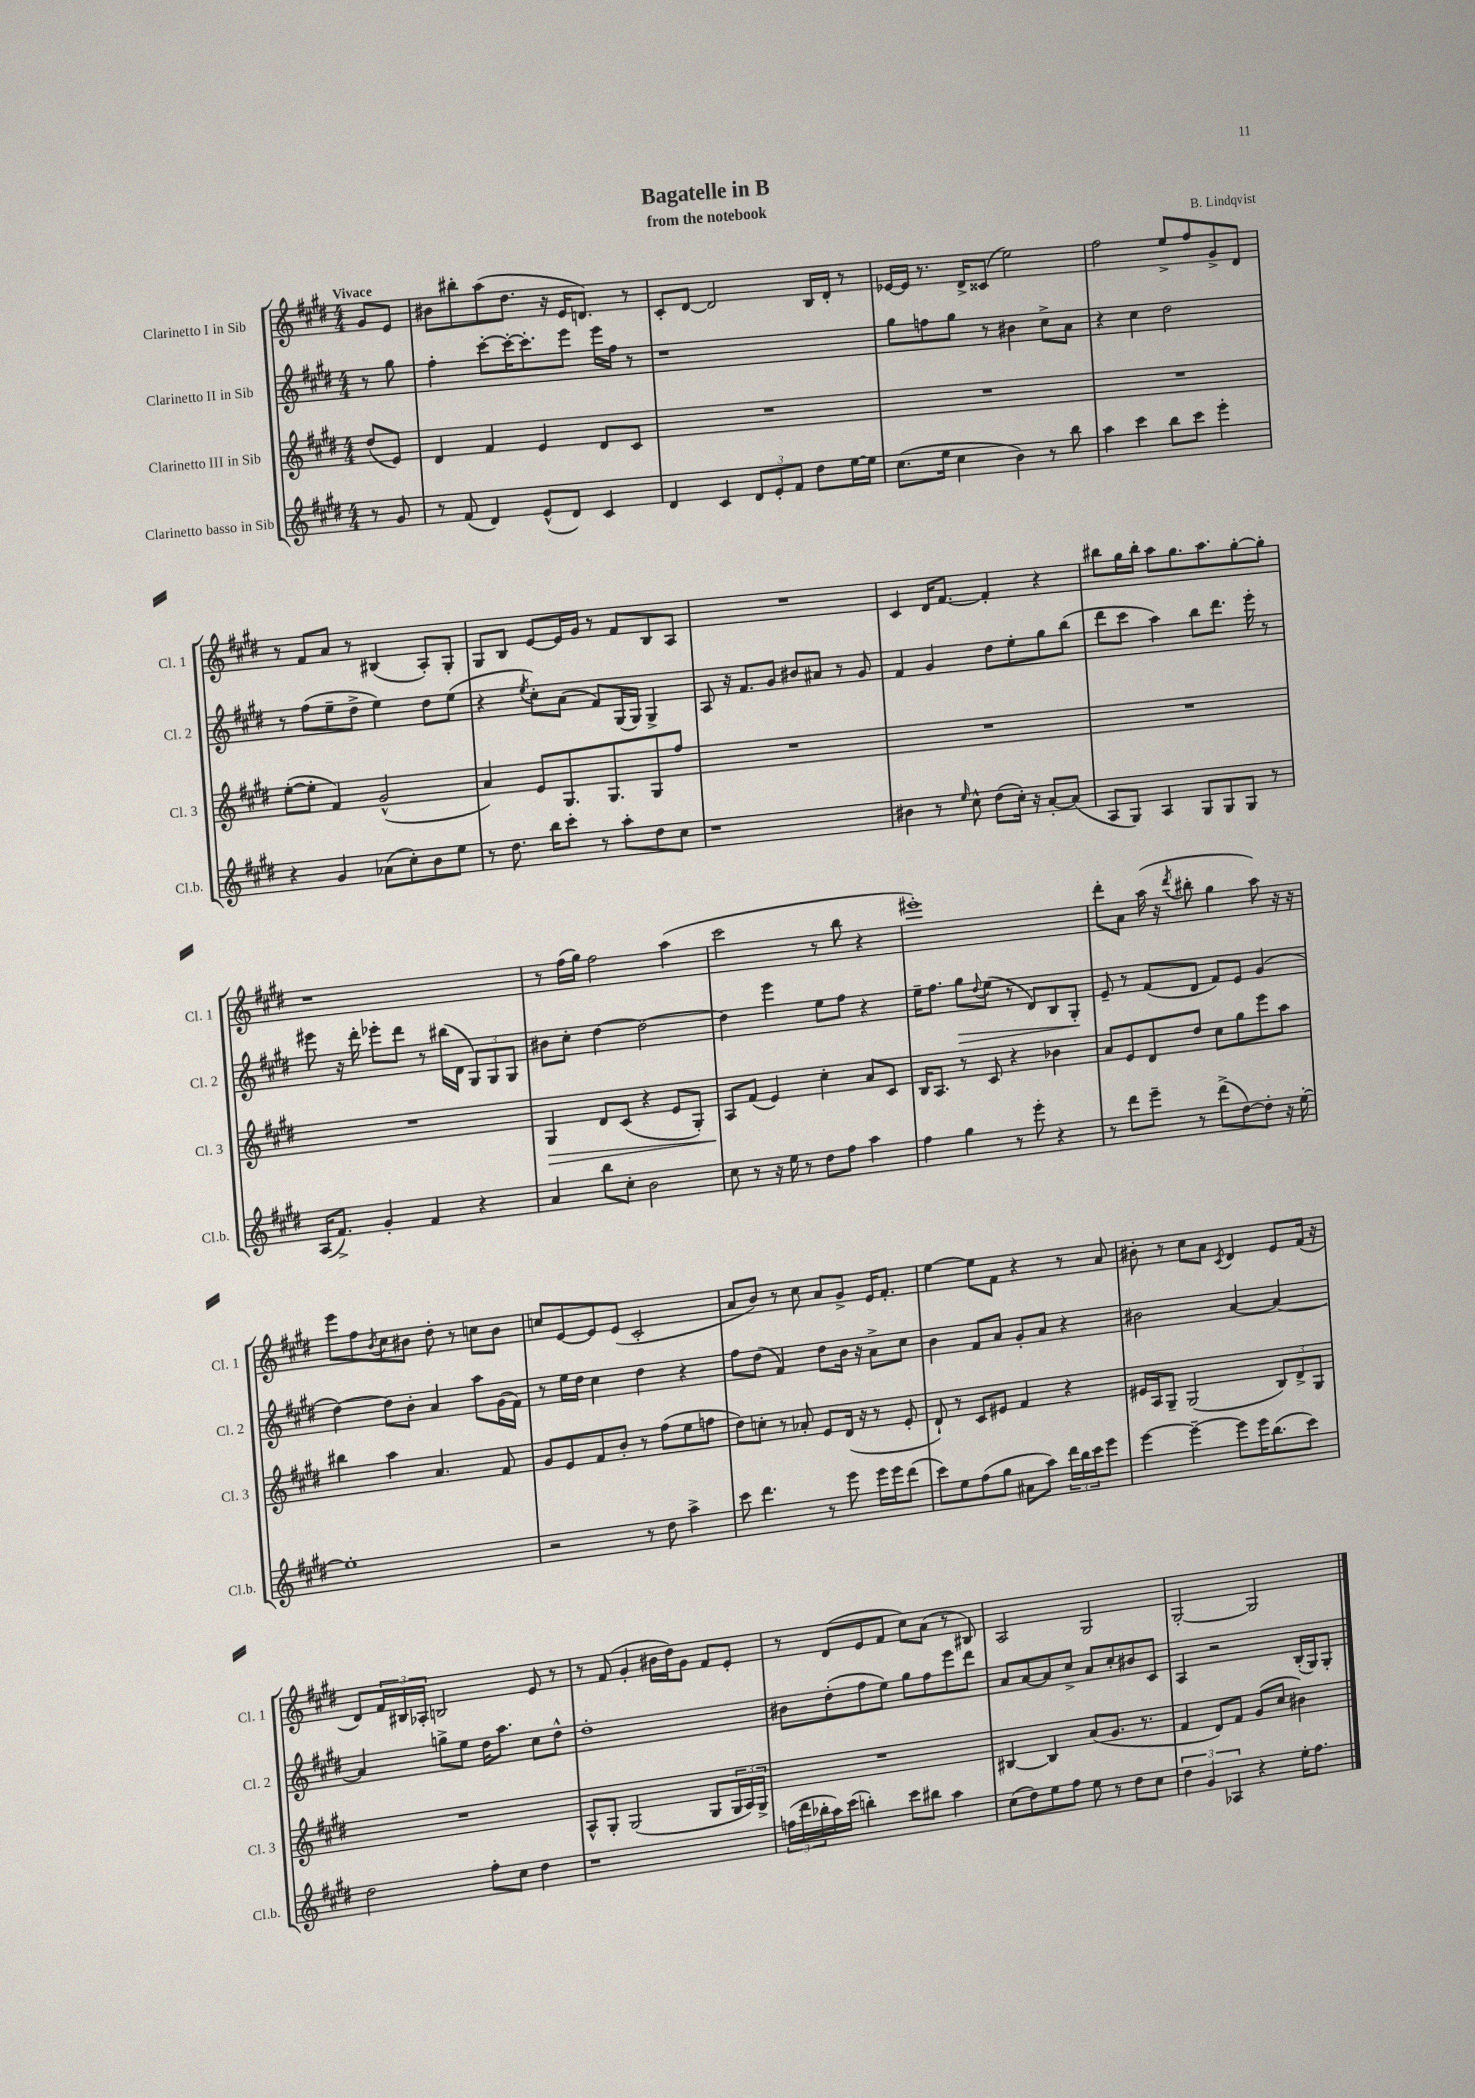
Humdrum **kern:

**kern	**kern	**kern	**kern
*staff4	*staff3	*staff2	*staff1
*clefG2	*clefG2	*clefG2	*clefG2
*k[f#c#g#d#]	*k[f#c#g#d#]	*k[f#c#g#d#]	*k[f#c#g#d#]
*M4/4	*M4/4	*M4/4	*M4/4
8r	(8dd#	8r	8g#
8g#	8e)	8gg#	8e
=	=	=	=
8r	4d#	4ff#'	8b#
(8f#	.	.	8bb#'
4d#)	4f#	[8ccc#'	(8aa
.	.	16ccc#'_	8.dd#
.	.	8.ccc#']	.
(8e^^	4e	.	.
.	.	.	16r
8d#)	.	8eee	16e
.	.	.	8.d)
4c#	8d#	16eee	.
.	.	16ff#	.
.	8c#	8r	8r
=	=	=	=
4d#	1r	1r	8c#'
.	.	.	[8d#
4c#	.	.	2d#]
12d#	.	.	.
12e'	.	.	.
12f#	.	.	.
8dd#	.	.	16B
.	.	.	16d#'
[16ee	.	.	8r
16ee]	.	.	.
=	=	=	=
(8.cc#	1r	8gg#	[16e-
.	.	.	16e-]
.	.	8ff	8.r
16ee	.	.	.
4cc#	.	8gg#	.
.	.	.	16d#^
.	.	8r	(8c##
4b)	.	4b#	2ee)
8r	.	8cc#^	.
8bb	.	8a	.
=	=	=	=
4aa	1r	4r	2ff#
4ccc#	.	4cc#	.
8bb	.	2dd#	8ee^
8ccc#	.	.	8ff#
4eee'	.	.	8g#^
.	.	.	8d#
=	=	=	=
4r	([8ee'	8r	8r
.	8ee']	(8ff#	8f#
4g#	4f#)	8ee~	8a
.	.	8dd#^	8r
(8a-	(2g#^^	4ee)	(4B#
8cc#')	.	.	.
8b	.	8dd#	8A')
8ee	.	(8ee	8G#'
=	=	=	=
8r	4a)	4r	8G#
8.dd#	.	.	8B
.	.	8qee	.
.	8e	8cc#')	[8e
16bb	.	.	.
8ccc#'	8.G#	(8a	16e]
.	.	.	16g#
8r	.	8f#)	8r
.	8.G#	.	.
8aa'	.	(16G#	8f#
.	.	16G#)	.
8dd#	8G#	4G#^	8B
8cc#	8ff#	.	8A
=	=	=	=
1r	1r	8A	1r
.	.	16r	.
.	.	8.f#	.
.	.	8g#	.
.	.	8b#	.
.	.	8a#	.
.	.	8r	.
.	.	8g#	.
=	=	=	=
4b#	1r	4f#	4c#
8r	.	4g#	16d#
.	.	.	[8.f#
16qqee	.	.	.
8cc#^^	.	.	.
(8dd#	.	8dd#	4f#']
16cc#')	.	8ee'	.
16r	.	.	.
[8a'	.	8gg#	4r
(8a]	.	(8bb	.
=	=	=	=
8A	1r	8ddd#	8bb#
8G#)	.	8ccc#	16gg#
.	.	.	16bb#'
4A	.	4aa)	8aa
.	.	.	8.gg#
8G#	.	8bb	.
.	.	.	8.aa
8G#	.	8.ddd#	.
8G#	.	.	[8gg#'
.	.	16eee'	.
8r	.	8r	8gg#']
=	=	=	=
(16A	1r	8eee#	1r
8.f#^)	.	.	.
.	.	16r	.
.	.	16ddd#'	.
4g#'	.	8eee-'	.
.	.	8ddd#	.
4f#	.	8r	.
.	.	(16bb#	.
.	.	16d#	.
4r	.	12G#)	.
.	.	12G#	.
.	.	12G#	.
=	=	=	=
4a	4G#	8b#	8r
.	.	8cc#'	(16ff#
.	.	.	16gg#)
8bb	8d#	[4dd#	2ff#
8cc#'	(8c#	.	.
2b	4r	2dd#_	.
.	8e	.	(4aa
.	8G#')	.	.
=	=	=	=
8cc#	8A	4dd#]	2ccc#
8r	(8f#	.	.
16r	4e)	4eee	.
16ee	.	.	.
8r	.	.	.
8dd#	4cc#'	8ee	8r
8ff#	.	8ff#	8bb
4aa	8a	4r	4r
.	8c#	.	.
=	=	=	=
4ff#	16B	16ee~	1eee#')
.	8.A	8.ff#	.
4gg#	8r	8gg#	.
.	.	8qqdd#	.
.	8c#	(8ee	.
8r	4r	8r	.
8eee'	.	8d#)	.
4r	4b-	8B	.
.	.	8G#'	.
=	=	=	=
8r	8a	8e~	8ddd#'
8ddd#	8e	8r	8a
8eee~	8d#	(8f#	(16aa
.	.	.	16r
.	.	.	8qddd#
8r	8dd#	8d#	8bb#'
(8ddd#^	8cc#	8f#)	4gg#
[8dd#)	8gg#	8e	.
8dd#']	8eee	(4g#	8aa)
16r	8aa	.	16r
[16ee'	.	.	16r
=	=	=	=
1ee']	4bb#	[4dd#)	8eee
.	.	.	8ff#
.	.	.	8qb
.	4aa	8dd#]	8cc#
.	.	8b'	8b#
.	4.a	4a	8dd#'
.	.	.	8r
.	.	8aa	8cc
.	8f#	(16g#	8b#
.	.	16f#)	.
=	=	=	=
2r	8g#	8r	8cc
.	8e	16ee	[8e
.	.	16dd#	.
.	8f#	4cc#	8e]
.	8b'	.	(8e
8r	8r	4dd#	2c#'
8dd#	(8ff#	.	.
4aa^	8ee	4r	.
.	8ff	.	.
=	=	=	=
8ccc#	8dd#)	8ff#	8a
4.ddd#	8cc'	(8dd#	8b)
.	8r	4f#)	8r
.	8a-'	.	8cc#
8r	8e	8dd#	8a
8eee	(16d#	16b	8g#^
.	16r	16r	.
16eee	8r	8a^	16e
16eee	.	.	8.f#'
(8ddd#	8e'	8cc#	.
=	=	=	=
8ccc#)	8d#`)	4b	[4ee
8ee	8r	.	.
(8ff#	8c#	8f#	8ee]
8gg#	8e#	8a	8f#
8a#	4f#	8g#'	4r
8aa)	.	8a	.
24ddd#	4r	4r	8r
24bb	.	.	.
24ccc#	.	.	.
8eee	.	.	8a
=	=	=	=
[4eee	16e#	2b#	8b#'
.	16A	.	.
.	8G#~	.	8r
4eee~_	(2G#	.	8cc#
.	.	.	8a
.	.	.	8qc#
8eee]	.	[4a	4d#
16eee	.	.	.
(8.bb	.	.	.
.	12B)	4a_	8e
.	12d#^	.	.
8ccc#)	.	.	(16f#
.	12G#	.	.
.	.	.	16r
=	=	=	=
2dd#	1r	4a]	8d#)
.	.	.	24f#
.	.	.	24B#
.	.	.	24A-'
.	.	8gg^	2B
.	.	8ee	.
8ff#'	.	16dd#	.
.	.	8.aa	.
8cc#	.	.	.
4dd#	.	8cc#	8e
.	.	8dd#^^	8r
=	=	=	=
1r	8A^^	1dd#'	8r
.	8G#'	.	(8f#
.	(2G#	.	4g#'
.	.	.	16b#
.	.	.	16dd#)
.	.	.	8g#
.	8G#	.	8f#
.	24G#	.	8e'
.	24A)	.	.
.	24G#^	.	.
=	=	=	=
(24ff	1r	8b#	8r
24ddd#	.	.	.
24bb-'	.	.	.
16aa)	.	(8dd#'	(8d#
(16ccc#	.	.	.
4bb')	.	8ff#	8e
.	.	8ee)	8f#
8ccc#	.	8gg#	8cc#)
8bb#	.	8ff#	(8a
4aa	.	8eee	8r
.	.	8ddd#	8B#)
=	=	=	=
(8cc#	[4B#	8a	2A
8dd#)	.	[8a	.
8ee	4B#]	8a]	.
8ff#	.	8cc#^	.
8ee	(8a	8a	2G#
8r	8.g#	8cc#'	.
8dd#	.	8b#	.
.	8.r	.	.
8cc#	.	8c#	.
=	=	=	=
6dd#	4f#	4A	[2G#'
6g#	.	.	.
.	8d#)	2r	.
6A-	.	.	.
.	8f#	.	.
4r	(8g#	.	2G#]
.	8cc#	.	.
16ee'	4b#)	(16B'	.
8.ff#	.	16G#)	.
.	.	8G#'	.
==	==	==	==
*-	*-	*-	*-
